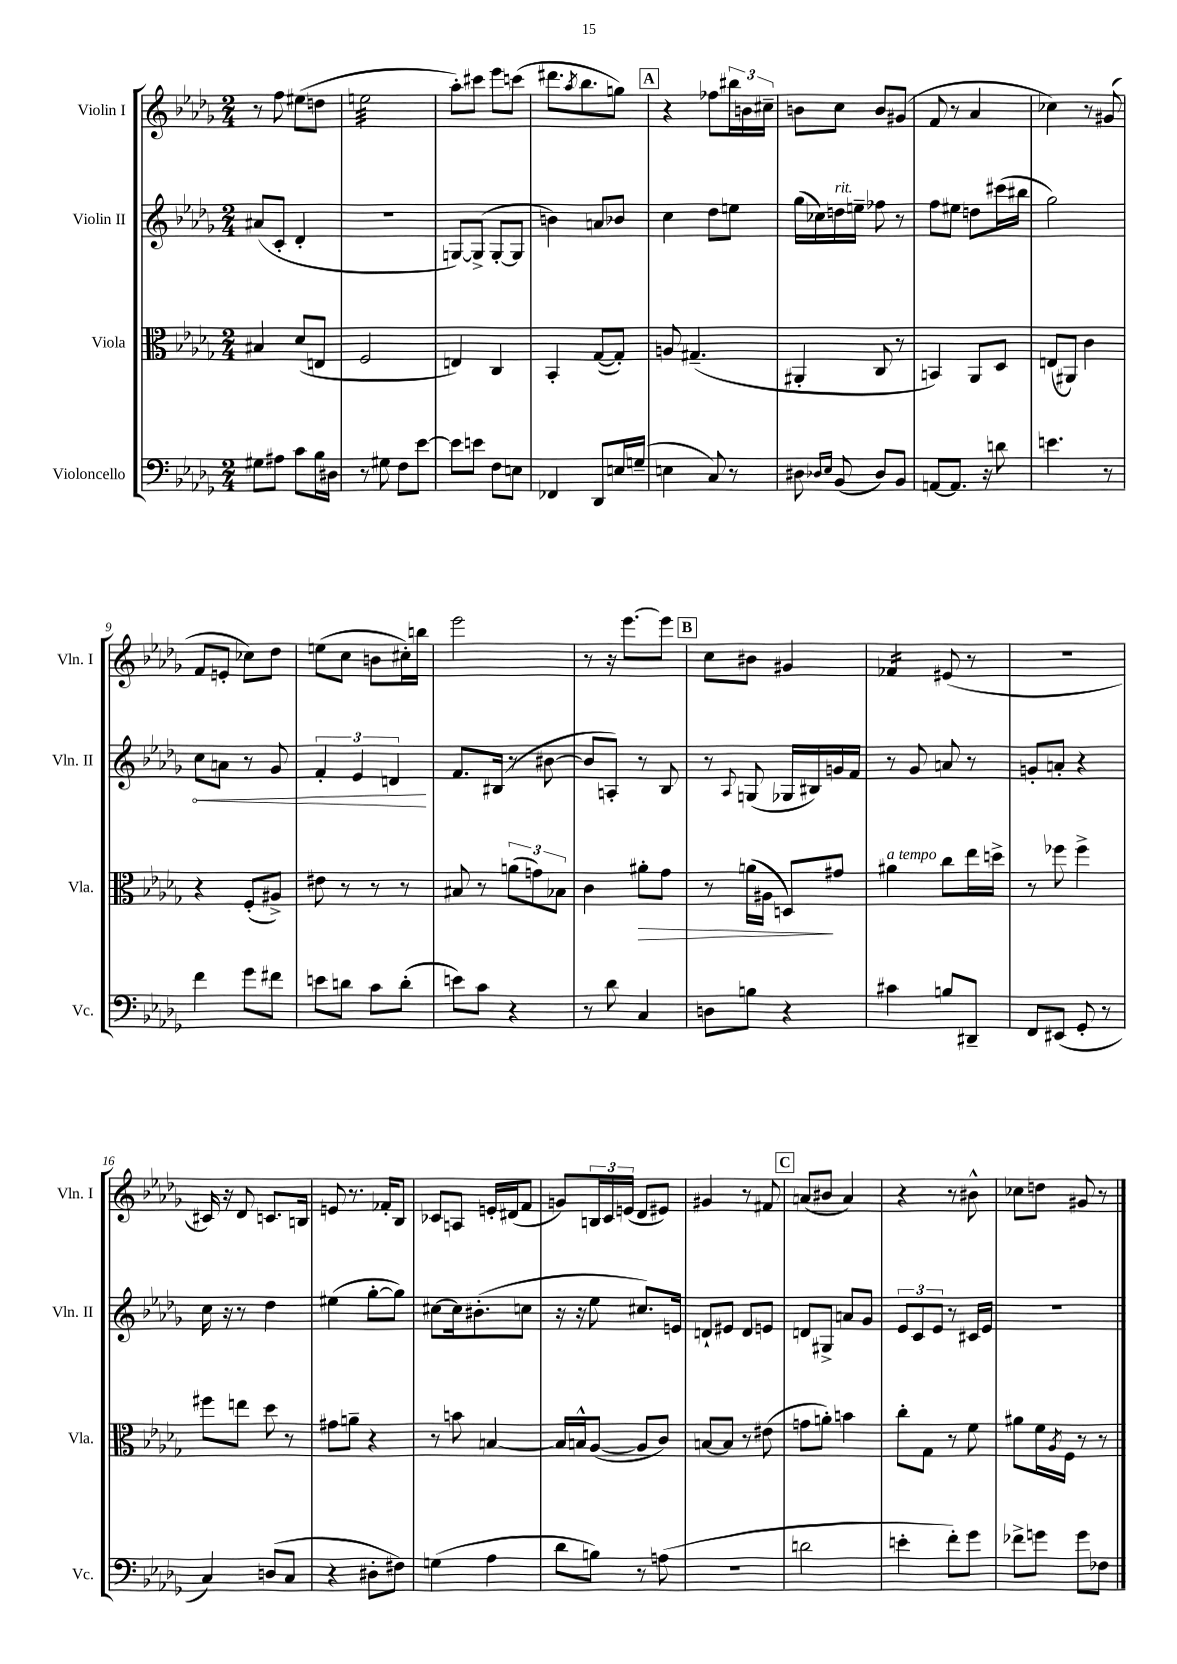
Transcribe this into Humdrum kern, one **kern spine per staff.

**kern	**kern	**kern	**kern
*staff4	*staff3	*staff2	*staff1
*clefF4	*clefC3	*clefG2	*clefG2
*k[b-e-a-d-g-]	*k[b-e-a-d-g-]	*k[b-e-a-d-g-]	*k[b-e-a-d-g-]
*M2/4	*M2/4	*M2/4	*M2/4
8G#	4B#	(8a#	8r
8A#	.	8c'	8ff
8c	(8d-	4d-'	(8ee#
16B-	8E	.	8dd
16D#	.	.	.
=	=	=	=
8r	2F	2r	2ee
8G#	.	.	.
8F	.	.	.
[8e-	.	.	.
=	=	=	=
8e-]	4E)	[8G)	8aa-')
8e	.	(8G^]	8ccc#
8F	4C	[8G'	8eee-
8E	.	8G]	(8ccc
=	=	=	=
4FF-	4BB-'	4b)	8.ddd#
.	.	.	8qaa-
.	.	.	8.bb-
8DD-	([8G-	8a	.
16E	8G-'])	8b-	8gg)
(16G~	.	.	.
=	=	=	=
4E	8A	4cc	4r
.	(4.G#~	.	.
8C)	.	8dd-	8ff-
8r	.	8ee	24bb#
.	.	.	24b
.	.	.	24cc#~
=	=	=	=
8D#	4AA#'	(16gg-	8b
.	.	16cc-)	.
16qqD-	.	.	.
16qqE-	.	.	.
(8BB-	.	16dd	8cc
.	.	16ee~	.
8D-)	8C	8ff-	8b
8BB-	8r	8r	(8g#
=	=	=	=
[8AA	4BB)	8ff	8f
8.AA]	.	8ee#	8r
.	8AA-	8dd	4a-
16r	.	.	.
8d	8D-	(16ccc#	.
.	.	16bb#	.
=	=	=	=
4.e	(8E	2gg-)	4cc-)
.	8AA#)	.	.
.	4c	.	8r
8r	.	.	(8g#
=	=	=	=
4f	4r	8cc	8f
.	.	8a	8e'
8g-	(8F'	8r	8cc-)
8f#	8A#^)	8g-	8dd-
=	=	=	=
8e	8e#	6f'	(8ee
8d	8r	.	8cc
.	.	6e-	.
8c	8r	.	8b
.	.	6d	.
(8d'	8r	.	16cc#')
.	.	.	16bb
=	=	=	=
8e)	8B#	8.f	2eee-
8c	8r	.	.
.	.	(16B#	.
4r	(12a	8r	.
.	12g)	.	.
.	.	[8b#	.
.	12B-	.	.
=	=	=	=
8r	4c	8b#]	8r
8d-	.	8A')	16r
.	.	.	[8.eee-
4C	8a#'	8r	.
.	8g-	8B-	8eee-]
=	=	=	=
8D	8r	8r	8cc
.	.	8qqA-	.
8B	(16a	(8G	8b#
.	16A#	.	.
4r	8D)	16G-	4g#
.	.	16B#)	.
.	8g#	16g	.
.	.	16f	.
=	=	=	=
4c#	4a#	8r	4f-
.	.	8g-	.
8B	8cc	8a	(8e#
8DD#~	16ee-	8r	8r
.	16dd^	.	.
=	=	=	=
8FF	8r	8g'	2r
(8EE#	8ff-	8a'	.
8GG-'	4ff-^	4r	.
8r	.	.	.
=	=	=	=
4C)	8ff#	16cc	16c#)
.	.	16r	16r
.	8ee	8r	8d-
(8D	8dd-	4dd-	8.c
8C	8r	.	.
.	.	.	16B
=	=	=	=
4r	8g#	(4ee#	8e
.	8a~	.	8.r
8D#'	4r	[8gg-'	.
.	.	.	16f-'
8F#)	.	8gg-])	8B-
=	=	=	=
(4G	8r	[8cc#	8c-
.	8b	16cc#]	8A
.	.	(8.b#'	.
4A-	[4B	.	16e'
.	.	.	(16d#
.	.	8cc	8f
=	=	=	=
8d-	16B]	16r	8g)
.	16B^^	16r	.
8B)	([8A-	8ee-	24B
.	.	.	24c
.	.	.	(24e
8r	8A-]	8.cc#)	8d-
(8A	8c)	.	8e#)
.	.	16e	.
=	=	=	=
2r	[8B	8d`	4g#
.	8B]	8e#	.
.	8r	8d	8r
.	(8e#	8e	8f#
=	=	=	=
2d	8g	8d	(8a
.	8a')	8G#^	8b#
.	4b	8a	4a)
.	.	8g-	.
=	=	=	=
4e'	8cc'	12e-	4r
.	.	12c	.
.	8G-	.	.
.	.	12e-	.
8f')	8r	8r	8r
8g-	8f	16c#	8b#^^
.	.	16e-	.
=	=	=	=
8f-^	8a#	2r	8cc-
8g	16f	.	8dd
.	8qA-	.	.
.	16F	.	.
8g	8r	.	8g#
8F-	8r	.	8r
==	==	==	==
*-	*-	*-	*-
